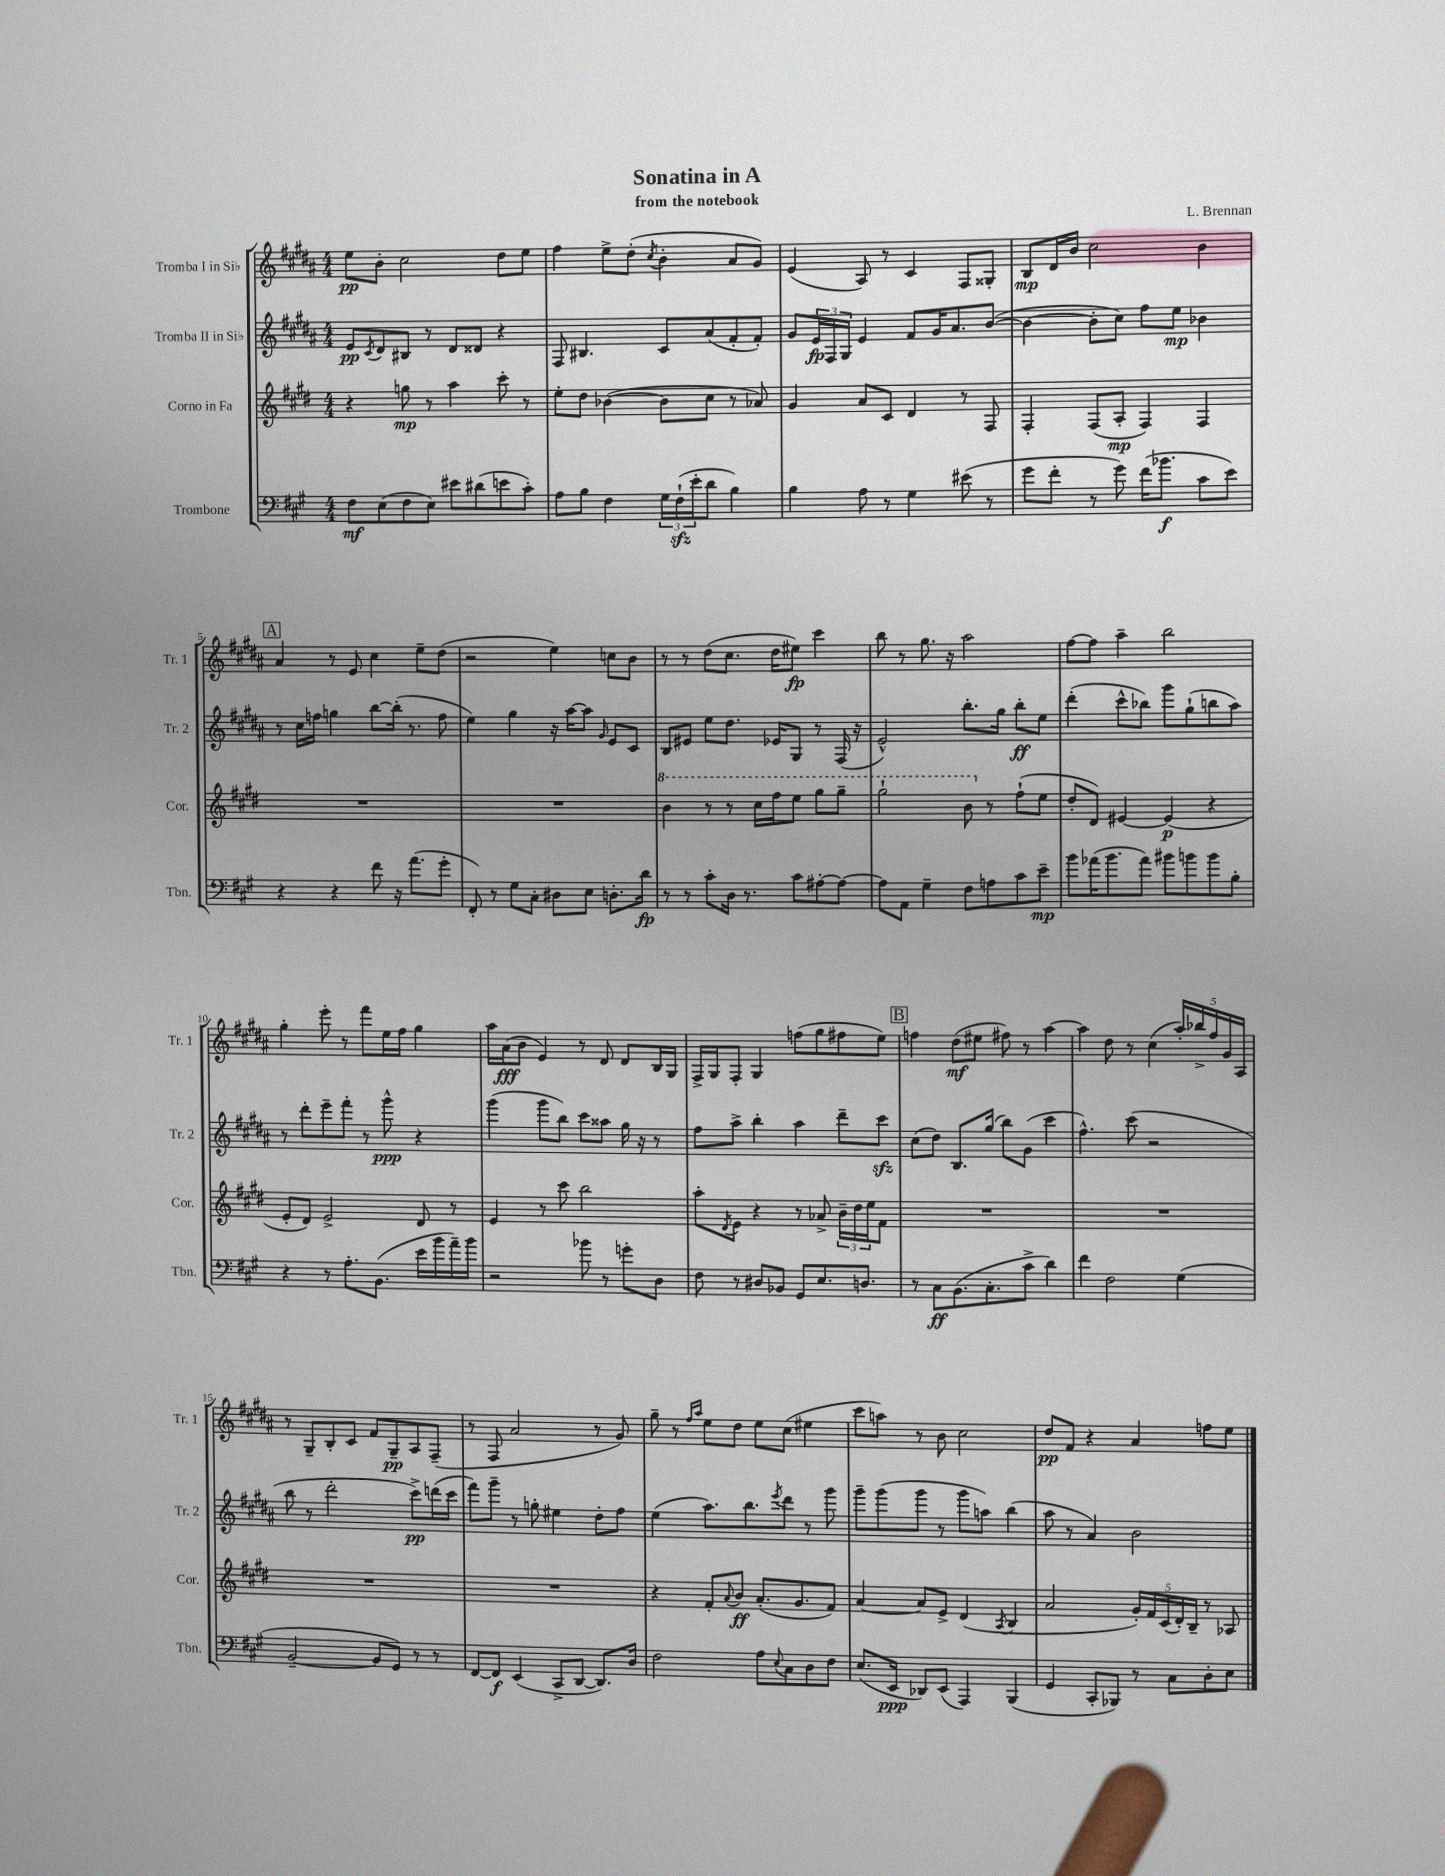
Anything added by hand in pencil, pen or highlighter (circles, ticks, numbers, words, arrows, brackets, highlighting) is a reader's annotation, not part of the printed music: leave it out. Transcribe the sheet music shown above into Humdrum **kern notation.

**kern	**kern	**kern	**kern
*staff4	*staff3	*staff2	*staff1
*clefF4	*clefG2	*clefG2	*clefG2
*k[f#c#g#]	*k[f#c#g#d#]	*k[f#c#g#d#a#]	*k[f#c#g#d#a#]
*M4/4	*M4/4	*M4/4	*M4/4
8F#\L	4r	8e/L	8ee\L
.	.	8qc#/	.
(8E\	.	8d#/	8b'\J
8F#\	8gg\	8B#/J	2cc#\
8E\J)	8r	8r	.
8e#\L	4aa\	8d#/L	.
(8d#\	.	8d##/J	.
8e\	8ccc#'\	4r	8dd#\L
8c#'\J)	8r	.	8ee\J
=	=	=	=
8A\L	8ee'\L	8F#/	4ff#\
8B\J	8dd#\J	4.B#/	.
4F#\	([4b-\	.	8ee^\L
.	.	.	(8dd#'\J
.	.	.	8qcc#/
24G#\LL	8b-\]L	8c#/L	4b'\
(24F#`\	.	.	.
24e'\J	.	.	.
8d\J	8cc#\J	(8a#/	.
4B\)	8r	8f#'/	8a#/L
.	8a-/)	8f#'/J)	8g#/J)
=	=	=	=
4B\	4g#/	8g#/L	(4e/
.	.	24e/L	.
.	.	24F#/	.
.	.	24G#/JJ	.
8A\	8a/L	4e/	8A#/)
8r	8c#/J	.	8r
4G#\	4d#/	8f#/L	4c#/
.	.	16g#/K	.
.	.	8.a#/	.
(8e#\	8r	.	8F#/L
8r	8F#/	([8b/J	8G##'/J
=	=	=	=
8g#\L	4F#'/	4b\_	8B/L
8f#'\J	.	.	16d#/L
.	.	.	16b/JJ
8r	(8F#/L	8b'\]L	2cc#\
8g#\)	8A'/J	8cc#\J)	.
(16f#\LK	4F#/)	8ff#\L	.
8.b-\J	.	.	.
.	.	8ee\J	.
8c#\L	4F#/	4b-\	4b\
8e\J)	.	.	.
=	=	=	=
4r	1r	8r	4a#/
.	.	16cc#\LL	.
.	.	16ff\JJ	.
4r	.	4gg\	8r
.	.	.	8e/
8f#\	.	[8bb\L	4cc#\
16r	.	(16bb'\]Jk	.
(8.a\L	.	8.r	.
.	.	.	8ee~\L
8g#'\J	.	8ff\	(8dd#\J
=	=	=	=
8FF#'/)	1r	4ee\)	2r
8r	.	.	.
8G#\L	.	4gg#\	.
8C#'\J	.	.	.
8D#\L	.	16r	4ee\)
.	.	[16aa#\LK	.
8E\J	.	8aa#\]J	.
.	.	16qqg#/	.
8.D'\L	.	8e/L	8cc\L
.	.	8c#/J	8b\J
16d\Jk	.	.	.
=	=	=	=
8r	4bb\	8B/L	8r
8r	.	8e#/J	8r
8c#'\L	8r	8ee\L	(8dd#\L
16D\Jk	8r	8.dd#\J	8.cc#\J
8.r	.	.	.
.	16ccc#\LL	.	.
.	16fff#\J	16e-/LK	16dd#\LK
8c#\L	8eee\J	8G#/J	8ee#\J)
[8A#'\	8ggg#\L	8r	4ccc#\
8A#\_J	8ggg#~\J	(16F#/	.
.	.	16r	.
=	=	=	=
8A#\]L	2ggg#`\	2e^^/)	8bb\
8AA\J	.	.	8r
4G#~\	.	.	8.gg#\
.	.	.	16r
8F#\L	8bb\	8.bb'\L	2aa#\
8A\	8r	.	.
.	.	16gg#\Jk	.
8c#\	(8ff#`\L	8bb'\L	.
8e~\J	8ee\J	8ee\J	.
=	=	=	=
8b\L	8dd#'/L	(4ddd#'\	[8ff#\L
(16a-\K	8d#/J)	.	8ff#\]J
8.b\	.	.	.
.	[4e#/	8ccc#^^\L	4aa#~\
8a-\J)	.	8bb-\J)	.
8b#\L	(4e#/]	8ggg#\L	2bb\
8b\	.	(8gg#`\	.
8b\	4r	8bb\	.
8B'\J	.	8aa#\J)	.
=	=	=	=
4r	8e'/L	8r	4gg#'\
.	8d#/J)	8ddd#'\L	.
8r	2e^/	8eee~\	8eee'\
8.A'\L	.	8fff#'\J	8r
.	.	8r	8fff#\L
(8.BB\J	.	.	.
.	.	8ggg#^^\	16ee\L
.	.	.	16ff#\JJ
16e\LL	8d#/	4r	4gg#\
16b\	.	.	.
16a~\)	8r	.	.
16b\JJ	.	.	.
=	=	=	=
2r	4e/	(4ggg#\	16aa#\LL
.	.	.	(16a#\J
.	.	.	8b\J
.	8r	8ggg#\L	4e/)
.	8ccc#\	8bb\J)	.
8b-\	2bb\	8ccc#\L	8r
8r	.	8aa##\J	8d#/
8g'\L	.	16gg#\	8d#/L
.	.	16r	.
8D\J	.	8r	16B/L
.	.	.	16G#/JJ
=	=	=	=
8F#\	8aa'\L	8ff#\L	16F#^/LL
.	.	.	16G#/J
.	8qd#/	.	.
8r	8e\J	8aa#^\J	8F#'/J
8D#/L	4r	4bb'\	4G#/
8BB-/J	.	.	.
8GG#/L	8r	4aa#\	(8ff\L
8.E/	8a-^/	.	8gg#\
.	24b~\LL	8ddd#~\L	8ff#\
.	24dd#\	.	.
8.D/J	.	.	.
.	24ee\J	.	.
.	8f#\J	8ccc#\J	8ee\J)
=	=	=	=
8r	1r	(8cc#\L	4ff\
8C#\L	.	8dd#\J)	.
(8.BB\	.	8.B/L	(8dd#\L
.	.	.	8ee#\J
8.C#'\	.	(16gg#/Jk	.
.	.	8bb\L)	8ff#\)
8c#^\J	.	(8g#\J	8r
4d\)	.	4ccc#\	[4aa#\
=	=	=	=
4f#\	1r	4.ff#^^\)	4aa#\]
2F#\	.	.	8dd#\
.	.	(8ccc#\	8r
.	.	2r	(4cc#\
(4G#\	.	.	20aa#'/LL)
.	.	.	20bb-^/
.	.	.	20ff#/
.	.	.	20g#/
.	.	.	20A#/JJ
=	=	=	=
[2BB~/	1r	8bb\	8r
.	.	8r	8G#~/L
.	.	2ddd#'\	8B'/
.	.	.	8c#/J
8BB/]L	.	.	8f#/L
8GG#/J)	.	.	8G#~/
8r	.	8ccc#^\L)	8A#/
8r	.	(16ddd\L	(8F#~/J
.	.	16ccc#\JJ	.
=	=	=	=
[8FF#/L	1r	8fff#\L)	8r
8FF#/]J	.	8ggg#~\J	8F#/
(4EE/	.	8r	2a#/
.	.	8gg'\	.
8CC#^/L	.	4ee#\	.
[8DD/J	.	.	.
8.DD/]L)	.	8dd#'\L	8r
.	.	8ff#\J	8g#/)
16D/Jk	.	.	.
=	=	=	=
2F#\	4r	(4ee\	8gg#~\
.	.	.	8r
.	.	.	16qqff#/LL
.	.	.	16qqaa#/JJ
.	8f#'/L	8.aa#\L)	8ee\L
.	8qqa/	.	.
.	8b/J	.	8dd#\J
.	.	8.bb\	.
8A\L	(8.a'/L	.	8ee\L
8qqE/	.	8qeee/	.
8C#\	.	8ddd#\J	(8cc#\J
.	8.g#/	.	.
8D\	.	8r	4ee#\
8F#\J	8f#/J)	8ggg#\	.
=	=	=	=
(8.E/L	[4a/	8ggg#~\L	8ccc#\L
.	.	(8ggg#\	8aa\J)
16EE/Jk	.	.	.
8DD-/L)	8a/]L	8ggg#\J	8r
(8EE/J	8e^/J	8r	8b\
4AAA/)	(4d#/	8ggg#\L	2cc#\
.	.	8aa\J)	.
.	8qA/	.	.
(4BBB/	4B/	(4bb\	.
=	=	=	=
4GG#/	2a/	8aa#\	8dd#/L
.	.	8r	8f#/J
8CC#'/L	.	4a#/)	4r
8BBB-/J)	.	.	.
8r	20g#'/LL)	2b\	4a#/
.	20f#/	.	.
.	(20c#/	.	.
8C#\L	.	.	.
.	20d#'/)	.	.
.	20B~/JJ	.	.
8D'\	8r	.	8ff\L
8E\J	8A-/	.	8ee\J
==	==	==	==
*-	*-	*-	*-
